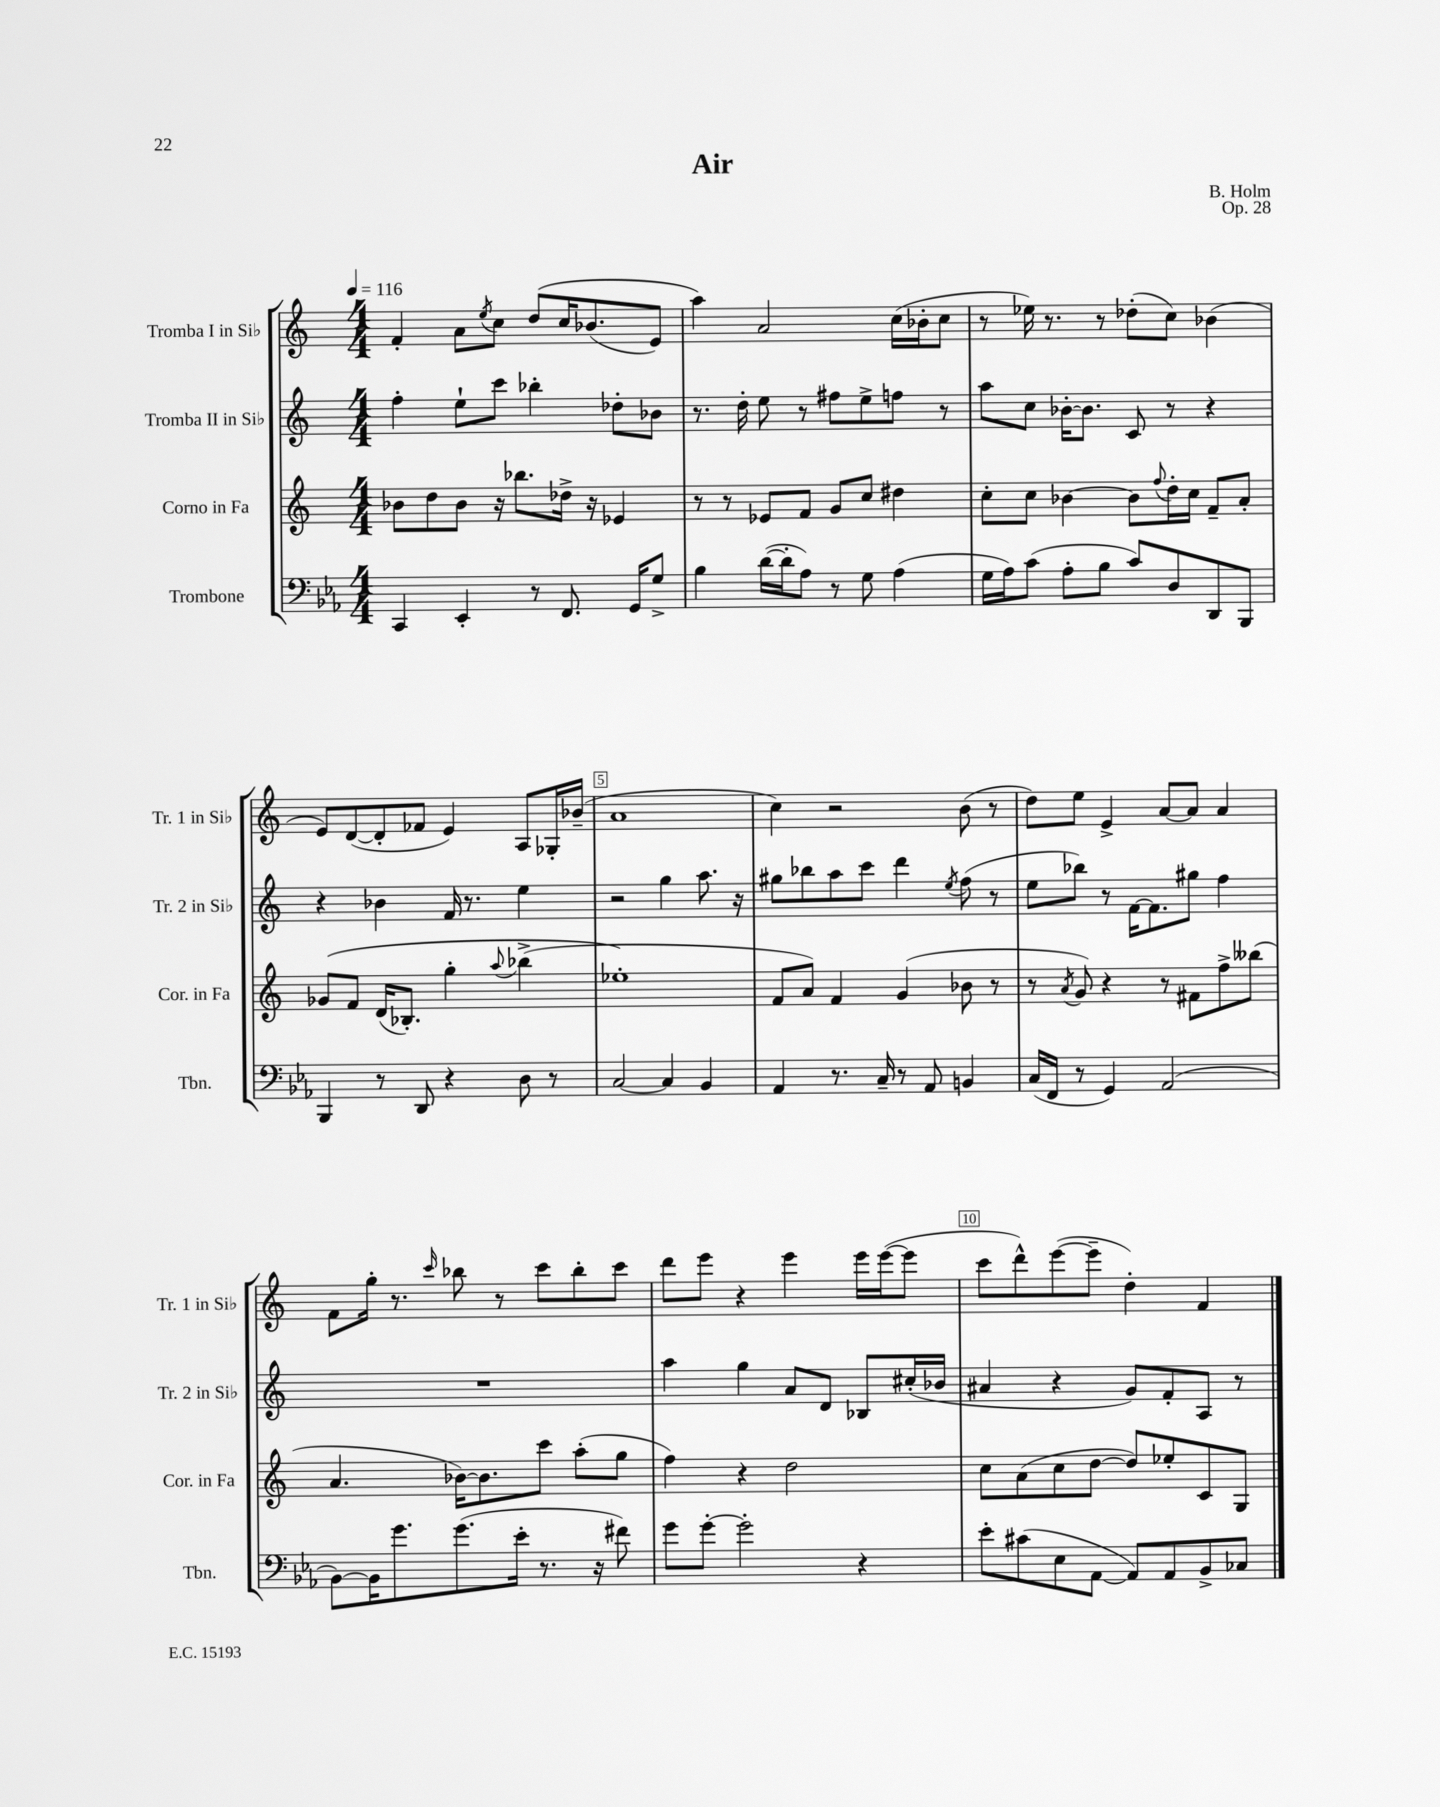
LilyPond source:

\header { title = "Air" composer = "B. Holm" opus = "Op. 28" }
<<
\new StaffGroup <<
\new Staff = "s0" \with { instrumentName = "Tromba I in Sib" shortInstrumentName = "Tr. 1 in Sib" } {
    \clef treble \key c \major \numericTimeSignature \time 4/4 \tempo 4 = 116
    f'4-. a'8 \acciaccatura { e''8 } c''8 d''8\( c''16 bes'8.( e'8) |
    a''4\) a'2 c''16( bes'16-. c''8 |
    r8 ees''16) r8. r8 des''8-.( c''8) bes'4( |
    e'8) d'8~( d'8-. fes'8 e'4) a8 ges16-. bes'16--( |
    a'1 |
    c''4) r2 b'8( r8 |
    d''8) e''8 e'4-> a'8~ a'8 a'4 |
    f'8 g''16-. r8. \grace { c'''16 } bes''8 r8 c'''8 bes''8-. c'''8 |
    d'''8 e'''8 r4 e'''4 e'''16 e'''16~( e'''8 |
    c'''8 d'''8-^) e'''8~( e'''8-- d''4-.) f'4 \bar "|." |
}
\new Staff = "s1" \with { instrumentName = "Tromba II in Sib" shortInstrumentName = "Tr. 2 in Sib" } {
    \clef treble \key c \major \numericTimeSignature \time 4/4
    f''4-. e''8-! c'''8 bes''4-. des''8-. bes'8 |
    r8. d''16-. e''8 r8 fis''8 e''8-> f''8 r8 |
    a''8 c''8 bes'16~-. bes'8. c'8 r8 r4 |
    r4 bes'4 f'16 r8. e''4 |
    r2 g''4 a''8. r16 |
    gis''8 bes''8 a''8 c'''8 d'''4 \acciaccatura { e''8 } f''8( r8 |
    e''8 bes''8) r8 f'16~ f'8. gis''8 f''4 |
    R1 |
    a''4 g''4 a'8 d'8 bes8 cis''16-.( bes'16 |
    ais'4 r4 g'8) f'8-. a8 r8 \bar "|." |
}
\new Staff = "s2" \with { instrumentName = "Corno in Fa" shortInstrumentName = "Cor. in Fa" } {
    \clef treble \key c \major \numericTimeSignature \time 4/4
    bes'8 d''8 bes'8 r16 bes''8. des''16-> r16 ees'4 |
    r8 r8 ees'8 f'8 g'8 c''8 dis''4 |
    c''8-. c''8 bes'4~ bes'8 \appoggiatura { f''8 } d''16-. c''16 f'8-- a'8-. |
    ges'8\( f'8 d'16( bes8.-.) g''4-. \appoggiatura { a''8 } bes''4->( |
    ees''1-.\) |
    f'8 a'8) f'4 g'4( bes'8 r8 |
    r8 \acciaccatura { a'8 } g'8) r4 r8 fis'8 f''8-> beses''8( |
    a'4. bes'16~) bes'8. c'''8 a''8-.( g''8 |
    f''4) r4 d''2 |
    c''8 a'8( c''8 d''8~ d''8) ees''8-. c'8 g8 \bar "|." |
}
\new Staff = "s3" \with { instrumentName = "Trombone" shortInstrumentName = "Tbn." } {
    \clef bass \key ees \major \numericTimeSignature \time 4/4
    c,4 ees,4-. r8 f,8. g,16 g8-> |
    bes4 d'16~( d'16-. aes8) r8 g8 aes4( |
    g16 aes16) c'8( aes8-. bes8 c'8) d8 d,8 bes,,8 |
    bes,,4 r8 d,8 r4 d8 r8 |
    c2~ c4 bes,4 |
    aes,4 r8. c16-- r8 aes,8 b,4 |
    c16( f,16 r8 g,4) aes,2( |
    bes,8~) bes,16 g'8. g'8.( ees'16-. r8. r16 fis'8) |
    g'8 g'8~-. g'2-. r4 |
    ees'8-. cis'8( ees8 aes,8~ aes,8) aes,8 bes,8-> ces8 \bar "|." |
}
>>
>>
\layout { \context { \Score \override BarNumber.break-visibility = ##(#f #t #t) barNumberVisibility = #(every-nth-bar-number-visible 5) \override BarNumber.stencil = #(make-stencil-boxer 0.1 0.3 ly:text-interface::print) } }
